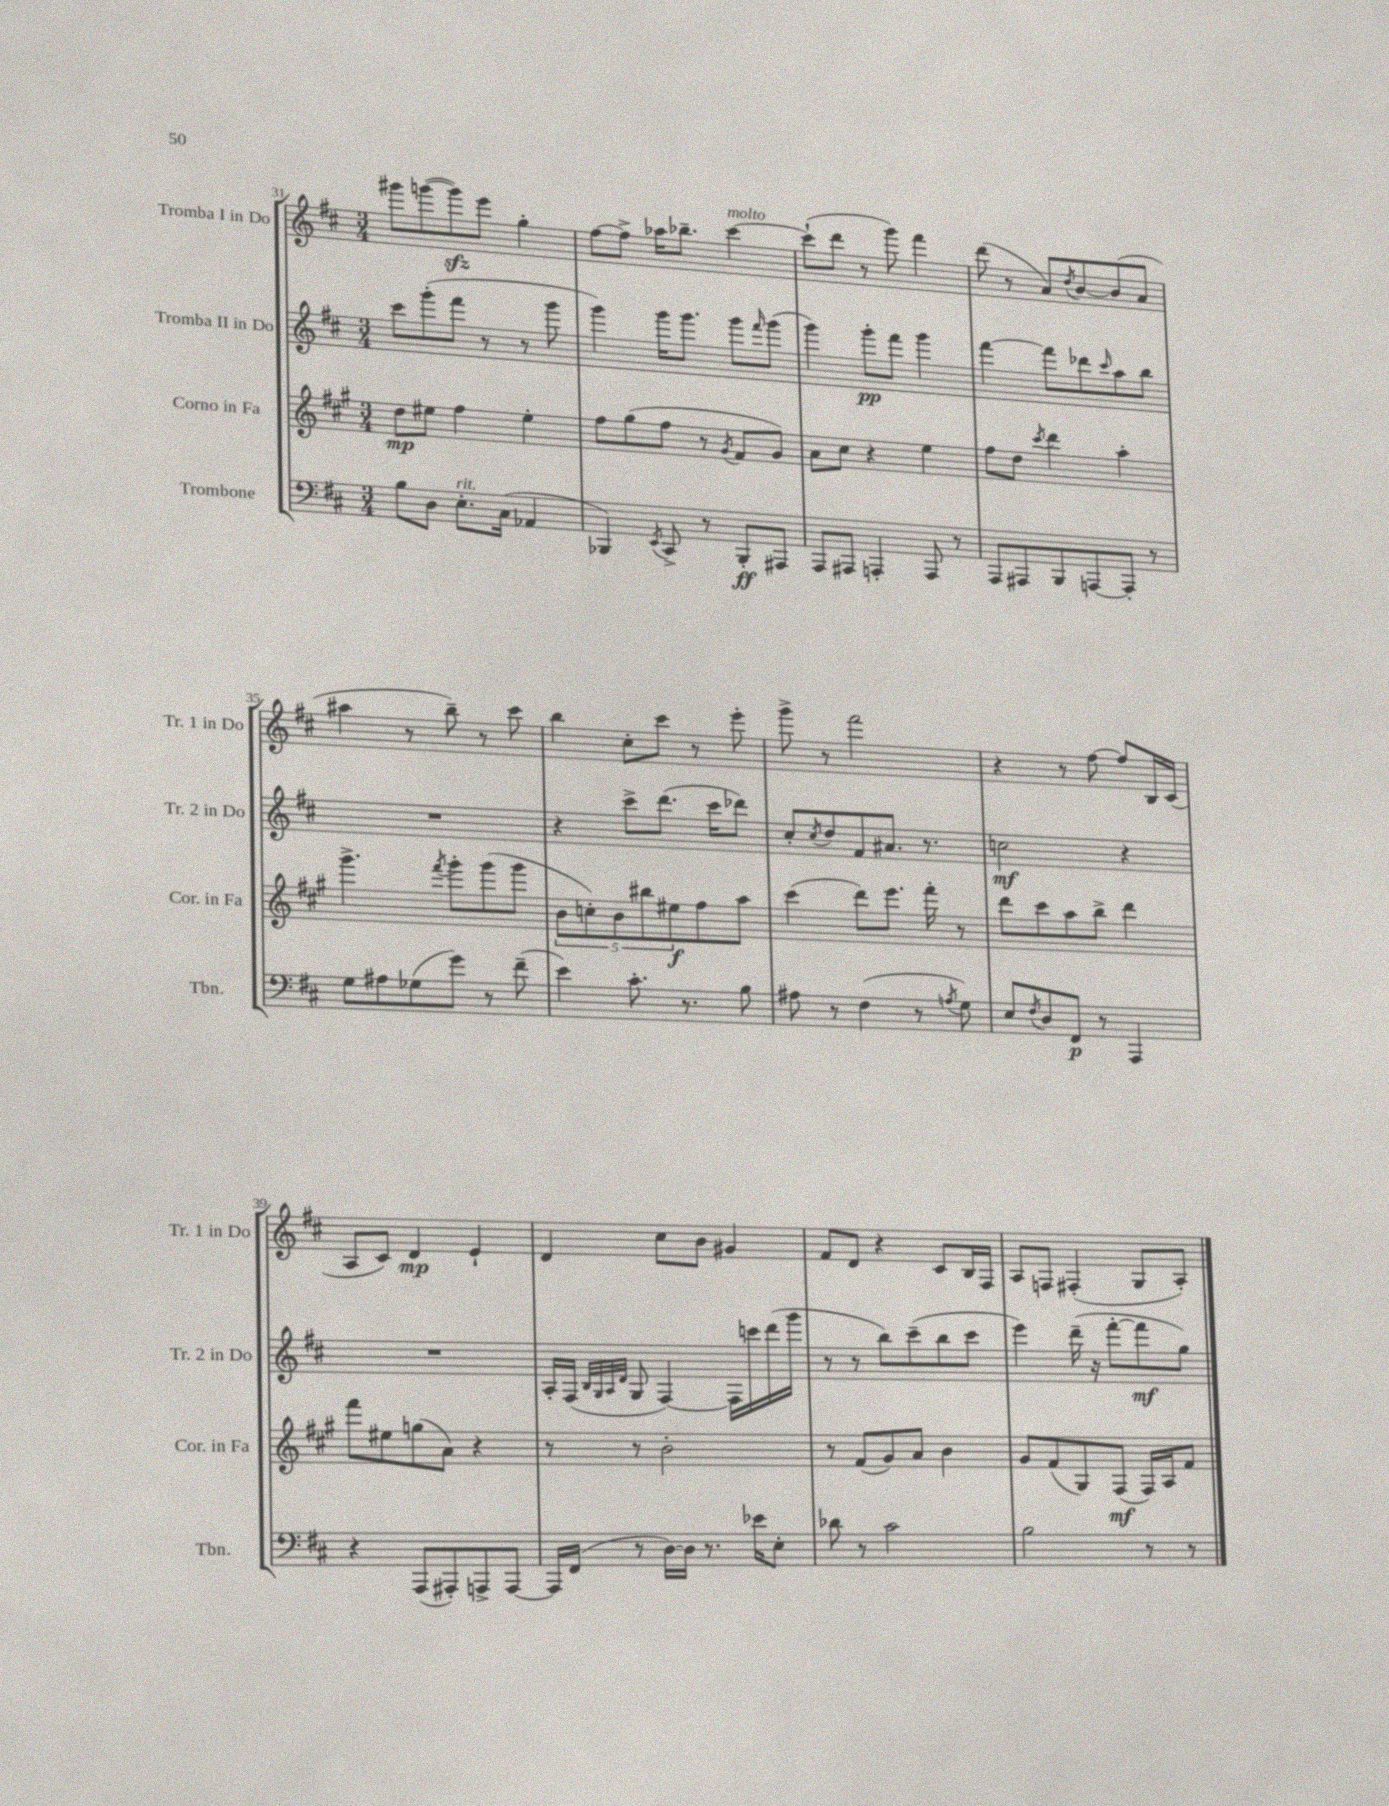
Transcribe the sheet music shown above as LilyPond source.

<<
\new StaffGroup <<
\new Staff = "s0" \with { instrumentName = "Tromba I in Do" shortInstrumentName = "Tr. 1 in Do" } {
    \clef treble \key d \major \numericTimeSignature \time 3/4
    gis'''8 g'''8~( g'''8\sfz) e'''8 g''4-. |
    fis''8~ fis''8-> aes''16 bes''8.-- cis'''4~^\markup { \italic "molto" } |
    cis'''8-!( d'''8 r8 g'''8) fis'''4 |
    d'''8( r8 a'8) \acciaccatura { d''8 } b'8~ b'8( a'8 |
    ais''4 r8 b''8--) r8 cis'''8 |
    b''4 cis''8-. cis'''8 r8 e'''8-. |
    g'''8-> r8 fis'''2 |
    r4 r8 fis''8~ fis''8 b16 cis'16( |
    a8 cis'8) d'4\mp e'4-! |
    d'4 cis''8 b'8 gis'4 |
    fis'8 d'8 r4 cis'8 b16 fis16 |
    a8 f8 fis4-.( g8 a8-.) \bar "|." |
}
\new Staff = "s1" \with { instrumentName = "Tromba II in Do" shortInstrumentName = "Tr. 2 in Do" } {
    \clef treble \key d \major \numericTimeSignature \time 3/4
    cis'''8 g'''8-.( fis'''8 r8 r8 g'''8 |
    g'''4) g'''16 g'''8. g'''8 \grace { fis'''16 } g'''8( |
    g'''4) g'''8-.\pp fis'''8 g'''4 |
    fis'''4~ fis'''8 des'''8 \grace { cis'''16 } a''8 b''8 |
    R2. |
    r4 cis'''8-> d'''8.( cis'''16 des'''8) |
    cis''8-. \acciaccatura { cis''8 } d''8 fis'8 ais'8. r8. |
    c''2\mf r4 |
    R2. |
    a16-. fis16( \grace { b32 g32 a32 d'32 } g8 fis4~) fis16 c'''16 d'''16( g'''16 |
    r8 r8 b''8) cis'''8--( b''8 cis'''8 |
    e'''4) d'''16--( r16 fis'''8~-. fis'''8\mf g''8) \bar "|." |
}
\new Staff = "s2" \with { instrumentName = "Corno in Fa" shortInstrumentName = "Cor. in Fa" } {
    \clef treble \key a \major \numericTimeSignature \time 3/4
    d''8\mp eis''8 fis''4 eis''4-. |
    fis''8 gis''8( fis''8 r8 \acciaccatura { gis'8 } fis'8 gis'8) |
    a'8 cis''8 r4 e''4 |
    fis''8 d''8 \acciaccatura { cis'''8 } d'''4 a''4-. |
    gis'''4.-> \acciaccatura { fis'''8 } gis'''8-. gis'''8( gis'''8 |
    \tuplet 5/4 { b'8 c''8-.) b'8 bis''8 eis''8\f } fis''8 a''8 |
    cis'''4( d'''8) e'''8. fis'''16-. r8 |
    d'''8 cis'''8 a''8 b''8-> d'''4 |
    fis'''8 eis''8 g''8( a'8) r4 |
    r8 r8 b'2-. |
    r8 fis'8( gis'8) a'8 b'4 |
    gis'8 fis'8( gis8) fis8\mf( fis16) a16 fis'8 \bar "|." |
}
\new Staff = "s3" \with { instrumentName = "Trombone" shortInstrumentName = "Tbn." } {
    \clef bass \key d \major \numericTimeSignature \time 3/4
    b8 d8 e8.-.^\markup { \italic "rit." } cis16( aes,4 |
    bes,,4) \acciaccatura { e,8 } cis,8-> r8 bes,,8-.\ff ais,,8 |
    a,,8 ais,,8 a,,4-. a,,8 r8 |
    a,,8 ais,,8 b,,8 a,,8~ a,,8-. r8 |
    g8 ais8 ges8( g'8) r8 fis'8--( |
    e'4) cis'8.-. r8. b8 |
    ais8 r8 fis4( r8 \acciaccatura { a8 } g8) |
    e8 \acciaccatura { fis8 } d8 fis,8\p r8 a,,4 |
    r4 a,,8( ais,,8-.) a,,8-> a,,8~ |
    a,,16 fis,16( r8 d16~) d16 r8. ees'16 e8-. |
    des'8 r8 cis'2 |
    b2 r8 r8 \bar "|." |
}
>>
>>
\layout { \context { \Score currentBarNumber = #31 } }
